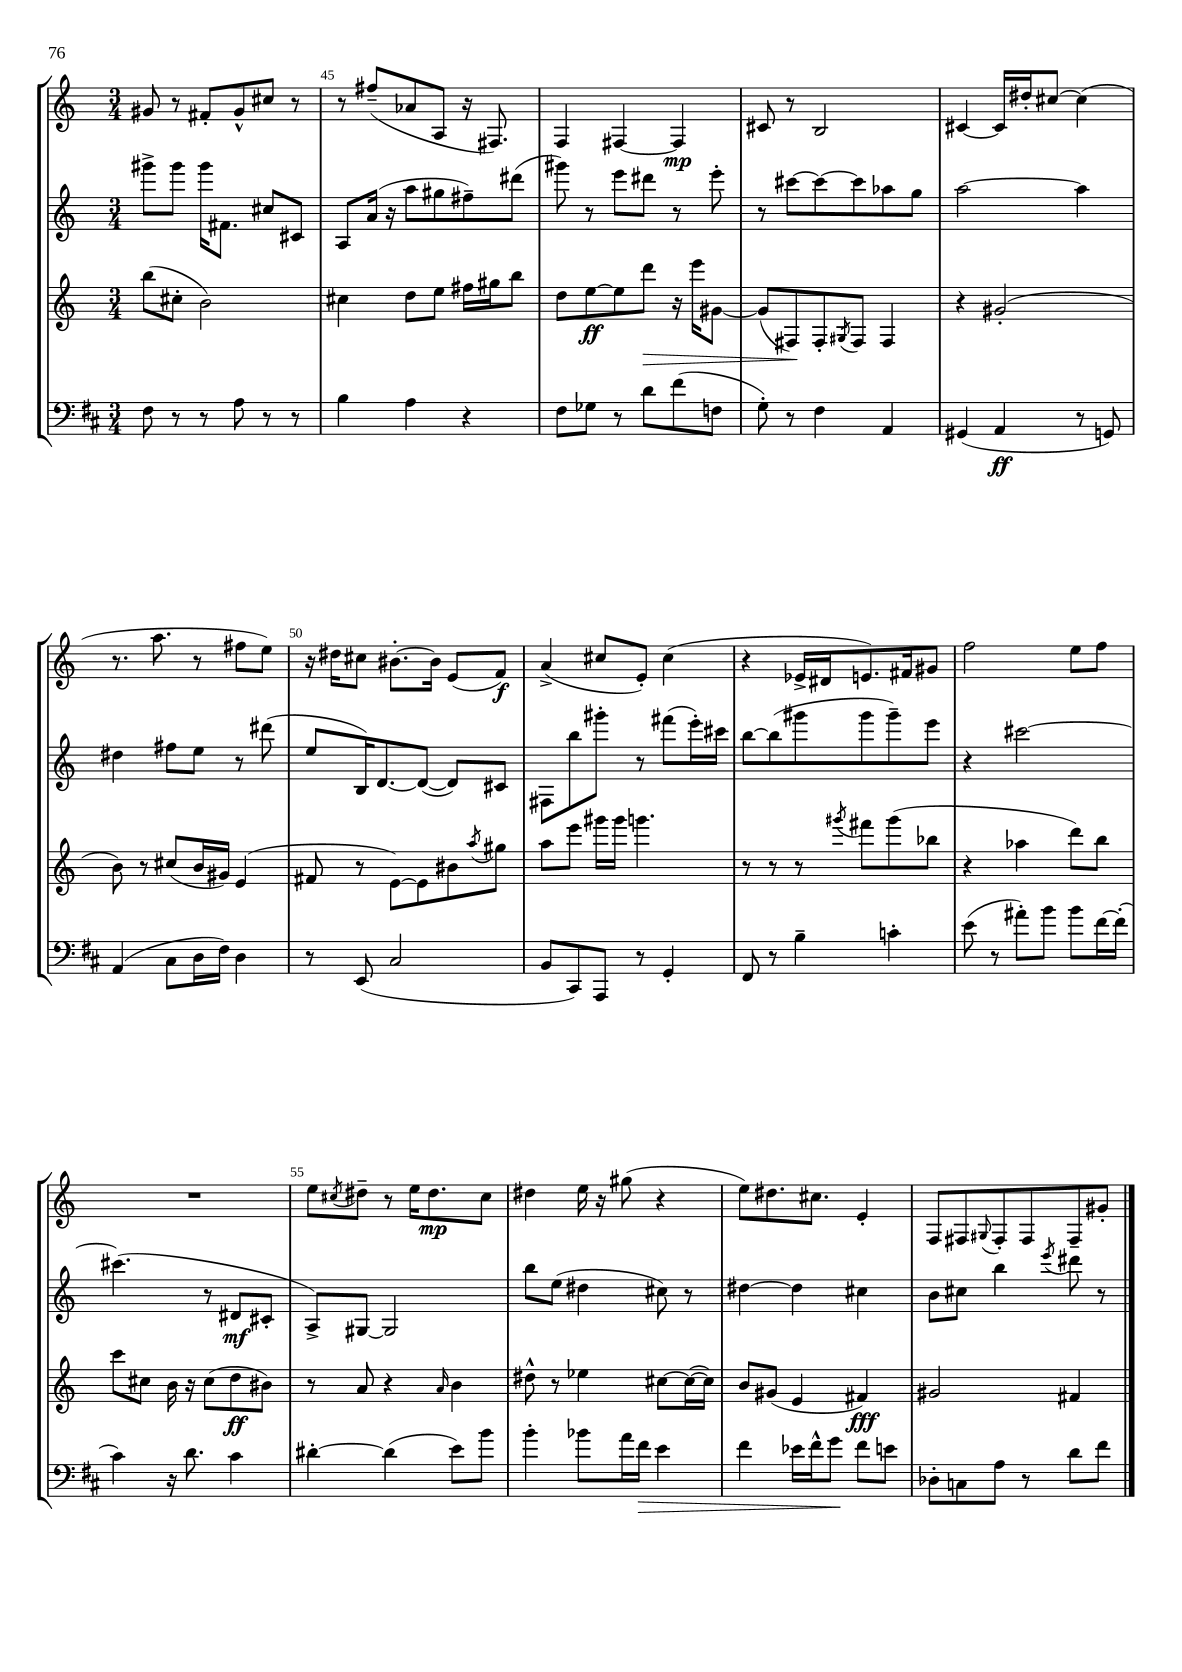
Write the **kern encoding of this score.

**kern	**dynam	**kern	**dynam	**kern	**dynam	**kern	**dynam
*part4	*part4	*part3	*part3	*part2	*part2	*part1	*part1
*staff4	*staff4	*staff3	*staff3	*staff2	*staff2	*staff1	*staff1
*clefF4	*	*clefG2	*	*clefG2	*	*clefG2	*
*k[f#c#]	*	*k[]	*	*k[]	*	*k[]	*
*M3/4	*	*M3/4	*	*M3/4	*	*M3/4	*
=44	=44	=44	=44	=44	=44	=44	=44
8F#\	.	(8bb\L	.	8ggg#X^\L	.	8g#X/	.
8r	.	8cc#X'\J	.	8ggg#\J	.	8r	.
8r	.	2b\)	.	16ggg#\KL	.	8f#X'/L	.
.	.	.	.	8.f#X\J	.	.	.
8A\	.	.	.	.	.	8g#^^/	.
8r	.	.	.	8cc#X/L	.	8cc#X/J	.
8r	.	.	.	8c#X/J	.	8r	.
=45	=45	=45	=45	=45	=45	=45	=45
4B\	.	4cc#X\	.	8A/L	.	8r	.
.	.	.	.	(16a/Jk	.	(8ff#X~/L	.
.	.	.	.	16r	.	.	.
4A\	.	8dd\L	.	8aa\L	.	8a-X/	.
.	.	8ee\J	.	8gg#X\	.	8A/J	.
4r	.	16ff#X\LL	.	8ff#X~\)	.	16r	.
.	.	16gg#X\J	.	.	.	8.F#X/)	.
.	.	8bb\J	.	(8ddd#X\J	.	.	.
=46	=46	=46	=46	=46	=46	=46	=46
8F#\L	.	8dd\L	.	8ggg#X\)	.	4F/	.
8G-X\J	.	[8ee\	ff	8r	.	.	.
8r	.	8ee\]	.	8eee\L	.	[4F#X/	.
!	!	!	!LO:HP:b	!	!	!	!
8d\L	.	8ddd\J	>	8ddd#X\J	.	.	.
(8f#\	.	16r	.	8r	.	4F#/]	mp
.	.	16eee\KL	.	.	.	.	.
8Fn\J	.	[8g#X\J	.	8eee'\	.	.	.
=47	=47	=47	=47	=47	=47	=47	=47
8G'\)	.	(8g#/L]	.	8r	.	8c#X/	.
8r	.	8F#X/)	.	[8ccc#X\L	.	8r	.
4F#\	.	8F#'/	]	8ccc#\_	.	2B/	.
.	.	8qG#X/	.	.	.	.	.
.	.	8F#/J	.	8ccc#\]	.	.	.
4AA/	.	4F#/	.	8aa-X\	.	.	.
.	.	.	.	8gg\J	.	.	.
=48	=48	=48	=48	=48	=48	=48	=48
(4GG#X/	.	4r	.	[2aa\	.	[4c#X/	.
4AA/	ff	(2g#X'/	.	.	.	16c#/LL]	.
.	.	.	.	.	.	16dd#X'/J	.
.	.	.	.	.	.	[8cc#X/J	.
8r	.	.	.	4aa\]	.	(4cc#\]	.
8GGn/)	.	.	.	.	.	.	.
!!LO:LB:g=z
=49	=49	=49	=49	=49	=49	=49	=49
(4AA/	.	8b\)	.	4dd#X\	.	8.r	.
.	.	8r	.	.	.	.	.
.	.	.	.	.	.	8.aa\	.
8C#\L	.	(8cc#X/L	.	8ff#X\L	.	.	.
16D\L	.	16b/L	.	8ee\J	.	8r	.
16F#\JJ)	.	16g#X/JJ)	.	.	.	.	.
4D\	.	(4e/	.	8r	.	8ff#X\L	.
.	.	.	.	(8ddd#X\	.	8ee\J)	.
=50	=50	=50	=50	=50	=50	=50	=50
8r	.	8f#X/	.	8ee/L	.	16r	.
.	.	.	.	.	.	16dd#X\KL	.
(8EE/	.	8r	.	16B/K)	.	8cc#X\J	.
.	.	.	.	[8.d/	.	.	.
2C#/	.	[8e\L)	.	.	.	[8.b#X'\L	.
.	.	8e\]	.	(8d/J_	.	.	.
.	.	.	.	.	.	16b#\Jk]	.
.	.	8b#X\	.	8d/L])	.	(8e/L	.
.	.	8qaa/	.	.	.	.	.
.	.	8gg#X\J	.	8c#X/J	.	8f/J)	f
=51	=51	=51	=51	=51	=51	=51	=51
8BB/L	.	8aa\L	.	8F#X\L	.	(4a^/	.
8CC#/)	.	8eee\J	.	8bb\	.	.	.
8AAA/J	.	16ggg#X\LL	.	8ggg#X'\J	.	8cc#X/L	.
.	.	16ggg#\JJ	.	.	.	.	.
8r	.	4.gggn\	.	8r	.	8e'/J)	.
4GG'/	.	.	.	(8fff#X\L	.	(4cc#\	.
.	.	.	.	16eee'\L)	.	.	.
.	.	.	.	16ccc#X\JJ	.	.	.
=52	=52	=52	=52	=52	=52	=52	=52
8FF#/	.	8r	.	[8bb\L	.	4r	.
8r	.	8r	.	(8bb\]	.	.	.
4B~\	.	8r	.	8ggg#X\	.	16e-X^/LL	.
.	.	.	.	.	.	16d#X/J	.
.	.	8qggg#X/	.	.	.	.	.
.	.	8fff#X\L	.	8ggg#\	.	8.en/)	.
4cn'\	.	(8ggg#\	.	8ggg#~\)	.	.	.
.	.	.	.	.	.	16f#X/k	.
.	.	8bb-X\J	.	8eee\J	.	8g#X/J	.
=53	=53	=53	=53	=53	=53	=53	=53
(8e\	.	4r	.	4r	.	2ff\	.
8r	.	.	.	.	.	.	.
8a#X'\L)	.	4aa-X\	.	[2ccc#X\	.	.	.
8b\J	.	.	.	.	.	.	.
8b\L	.	8ddd\L)	.	.	.	8ee\L	.
[16f#\L	.	8bb\J	.	.	.	8ff\J	.
(16f#'\JJ]	.	.	.	.	.	.	.
!!LO:LB:g=z
=54	=54	=54	=54	=54	=54	=54	=54
4c#\)	.	8ccc\L	.	(4.ccc#X\]	.	2.r	.
.	.	8cc#X\J	.	.	.	.	.
16r	.	16b\	.	.	.	.	.
8.d\	.	16r	.	.	.	.	.
.	.	(8cc#\L	.	8r	.	.	.
4c#\	.	8dd\	ff	8d#X/L	mf	.	.
.	.	8b#X\J)	.	8c#X'/J	.	.	.
=55	=55	=55	=55	=55	=55	=55	=55
[4d#X'\	.	8r	.	8A^/L)	.	8ee\L	.
.	.	.	.	.	.	8qcc#X/	.
.	.	8a/	.	[8G#X/J	.	8dd#X~\J	.
(4d#\]	.	4r	.	2G#/]	.	8r	.
.	.	.	.	.	.	16ee\KL	.
.	.	.	.	.	.	8.dd#\	mp
.	.	16qqa/	.	.	.	.	.
8e\L)	.	4b\	.	.	.	.	.
8b\J	.	.	.	.	.	8cc#\J	.
=56	=56	=56	=56	=56	=56	=56	=56
4b'\	.	8dd#X^^\	.	8bb\L	.	4dd#X\	.
.	.	8r	.	(8ee\J	.	.	.
8b-X\L	.	4ee-X\	.	4dd#X\	.	16ee\	.
.	.	.	.	.	.	16r	.
16a\L	.	.	.	.	.	(8gg#X\	.
!	!LO:HP:b	!	!	!	!	!	!
16f#\JJ	>	.	.	.	.	.	.
4e\	.	[8cc#X\L	.	8cc#X\)	.	4r	.
.	.	(16cc#\L_	.	8r	.	.	.
.	.	16cc#\JJ])	.	.	.	.	.
=57	=57	=57	=57	=57	=57	=57	=57
4f#\	.	8b/L	.	[4dd#X\	.	8ee\L)	.
.	.	(8g#X/J	.	.	.	8.dd#X\	.
16e-X\LL	.	4e/	.	4dd#\]	.	.	.
16f#^^\J	.	.	.	.	.	8.cc#X\J	.
8g\J	.	.	.	.	.	.	.
8f#\L	]	4f#X/)	fff	4cc#X\	.	4e'/	.
8en\J	.	.	.	.	.	.	.
=58	=58	=58	=58	=58	=58	=58	=58
8D-X'\L	.	2g#X/	.	8b\L	.	8F/L	.
8Cn\	.	.	.	8cc#X\J	.	8F#X/	.
.	.	.	.	.	.	8qqG#X/	.
8A\J	.	.	.	4bb\	.	8F#'/	.
8r	.	.	.	.	.	8F#/	.
.	.	.	.	8qeee/	.	.	.
8d\L	.	4f#X/	.	8ddd#X\	.	8F#~/	.
8f#\J	.	.	.	8r	.	8g#X'/J	.
==	==	==	==	==	==	==	==
*-	*-	*-	*-	*-	*-	*-	*-
